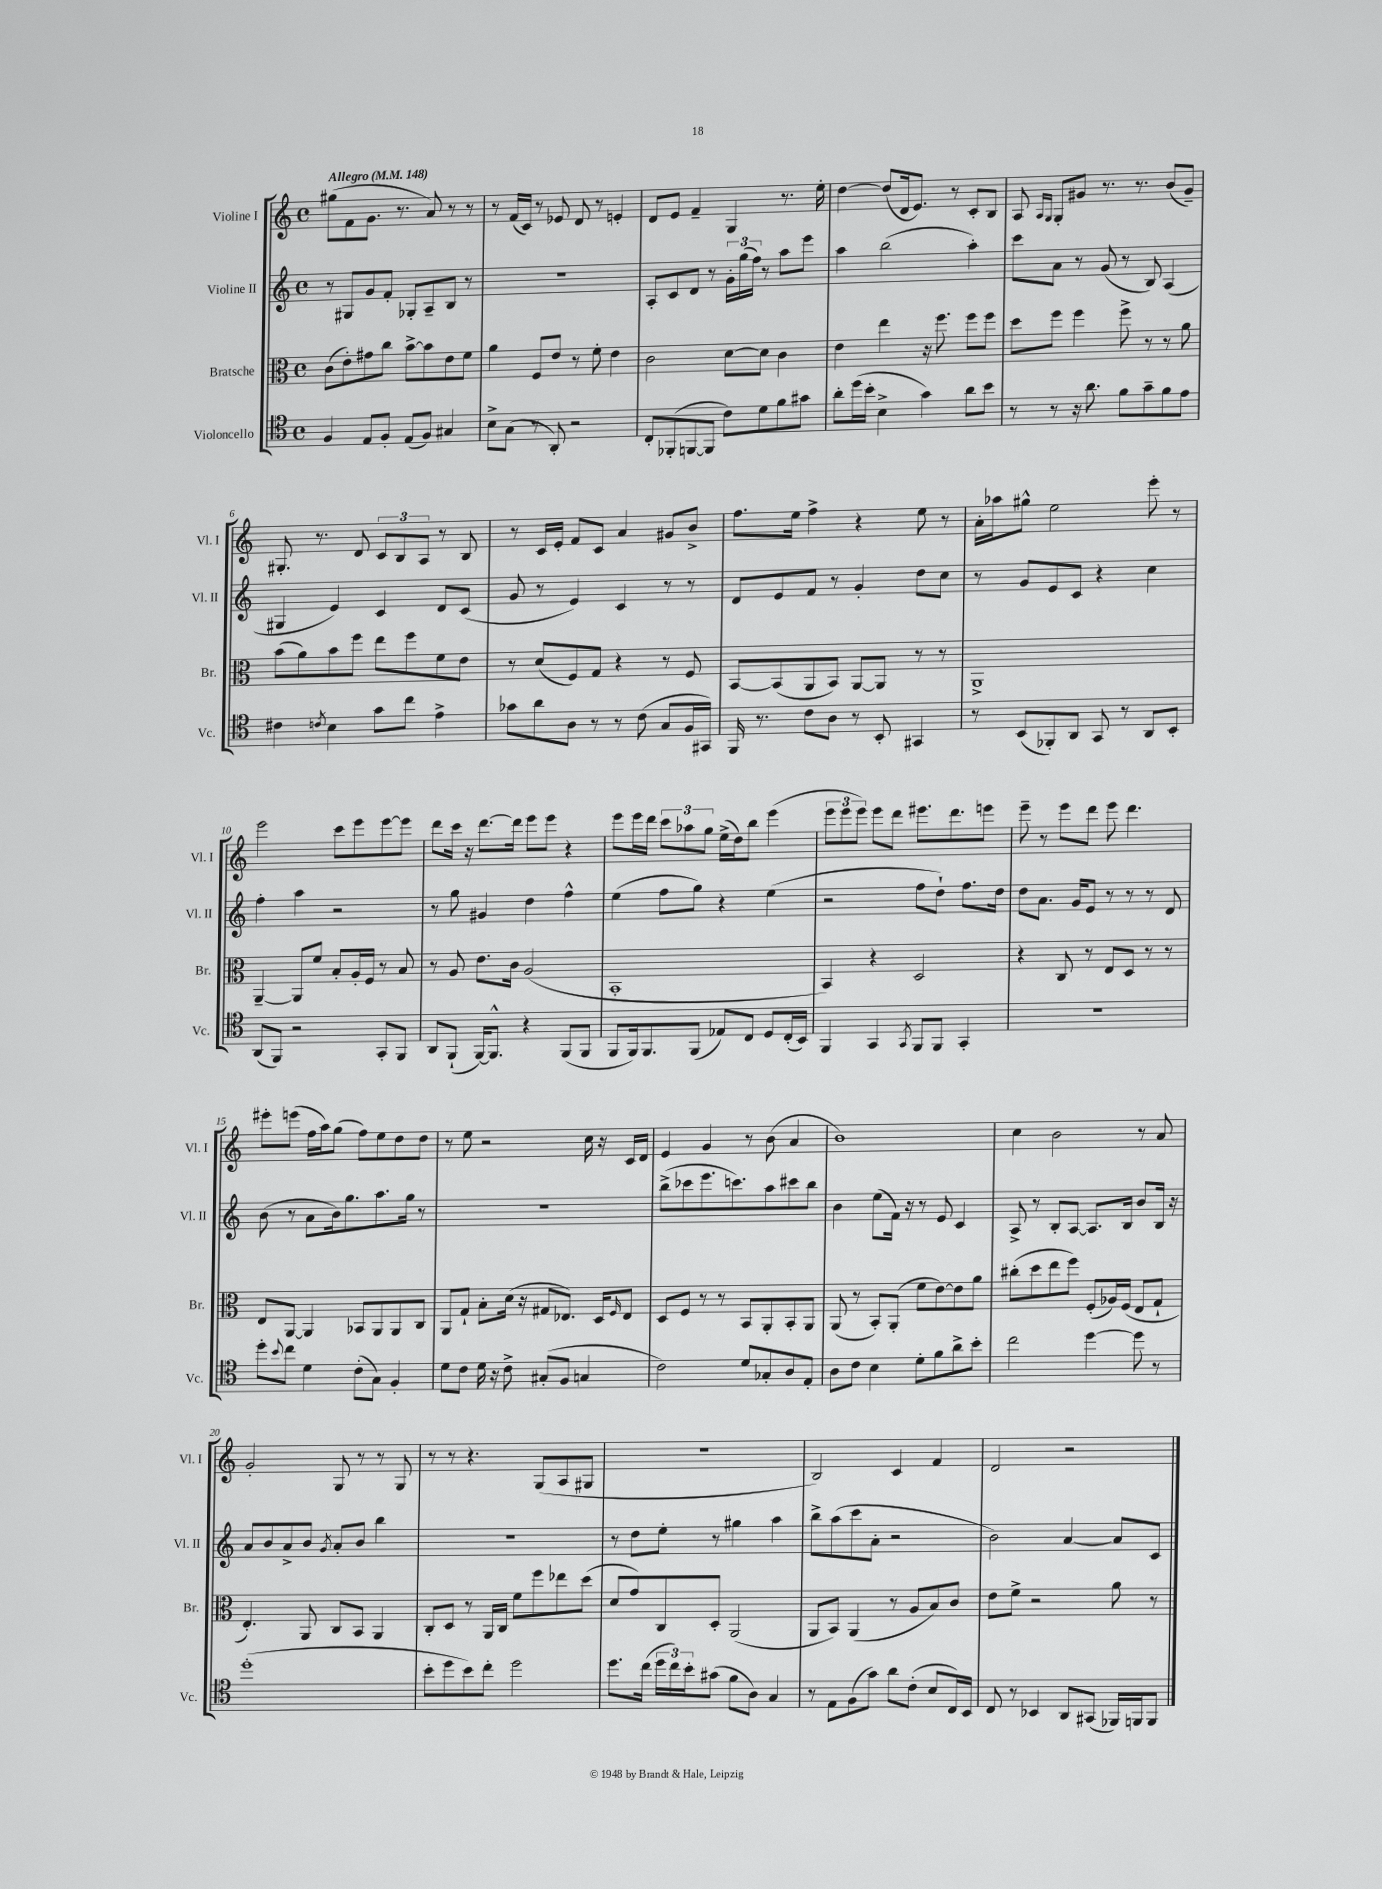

**kern	**kern	**kern	**kern
*part4	*part3	*part2	*part1
*staff4	*staff3	*staff2	*staff1
*I"Violoncello	*I"Bratsche	*I"Violine II	*I"Violine I
*I'Vc.	*I'Br.	*I'Vl. II	*I'Vl. I
*clefC4	*clefC3	*clefG2	*clefG2
*k[]	*k[]	*k[]	*k[]
*M4/4	*M4/4	*M4/4	*M4/4
*met(c)	*met(c)	*met(c)	*met(c)
*MM148	*MM148	*MM148	*MM148
=1	=1	=1	=1
!	!	!	!LO:TX:a:B:t=Allegro
4F/	(8c\L	8r	(8gg#X\L
.	8e'\)	8G#X/L	8f\
8E/L	8g#X\	8g/	8.g\J
8F'/J	8cc\J	8f'/J	.
.	.	.	8.r
(8E/L	[8b^\L	8G-X'/L	.
8F/J)	8b\]	8A~/	8a/)
4G#X/	8e\	8B/J	8r
.	8f\J	8r	8r
=2	=2	=2	=2
8B^\L	4a\	1r	8r
(8G\J	.	.	(16f/LL
.	.	.	16c/JJ)
8r	8F/L	.	8r
8AA'/)	8e/J	.	8e-X/
2r	8r	.	8d/
.	8f'\	.	8r
.	4e\	.	4en'/
=3	=3	=3	=3
8C'/L	2c\	8A'/L	8d/L
(8FF-X'/	.	8c/	8e/J
[8FFn/	.	8d/J	4f~/
8FF/J]	.	8r	.
8c\L)	[8d\L	24g'\LL	4G/
.	.	(24gg\	.
.	.	24ff\JJ)	.
8d\	8d\J]	8r	.
8f\	4c\	8aa\L	8.r
8g#X\J	.	8eee\J	.
.	.	.	16ee'\
=4	=4	=4	=4
8a'\L	4e\	4aa\	[4dd\
(16dd\L	.	.	.
16b'\JJ	.	.	.
4B^\	4ee\	(2bb\	(8dd/L]
.	.	.	16d/k
.	.	.	8.e/J)
4g\)	16r	.	.
.	8.ff\	.	.
.	.	.	8r
8a\L	8ff\L	4aa'\)	8c'/L
8b\J	8ff\J	.	8B/J
=5	=5	=5	=5
8r	8dd\L	8ccc\L	8A/
.	.	.	16qqA/LL
.	.	.	16qqG/JJ
8r	8ff\J	8a\J	8G'/L
16r	4ff\	8r	8g#X/J
8.a\	.	.	.
.	.	(8g/	8.r
8f\L	8ff^\	8r	.
.	.	.	8.r
8g~\	8r	8B/)	.
8f\	8r	(4A/	(8b/L
8e\J	8a\	.	8g#~/J)
!!LO:LB:g=z
=6	=6	=6	=6
4c#X\	(8b\L	4G#X/	8.G#X'/
.	8a\)	.	.
.	.	.	8.r
8qcn/	.	.	.
4B\	8b\	4e/)	.
.	8ff\J	.	8d/
8g\L	8ee\L	4c/	12c/L
.	.	.	12B/
8cc\J	8ff\	.	.
.	.	.	12A/J
4e^\	8f\	8d/L	8r
.	8e\J	(8c/J	8B/
=7	=7	=7	=7
8g-X\L	8r	8g/	8r
8a\	(8d/L	8r	16c/LL
.	.	.	16e'/JJ
8A\J	8F/)	4e/)	8f/L
8r	8G/J	.	8c/J
8r	4r	4c/	4a/
(8c\	.	.	.
8G/L	8r	8r	8g#X/L
16F/L	8F/	8r	8b^/J
16GG#X/JJ)	.	.	.
=8	=8	=8	=8
16FF/	[8BB/L	8d/L	8.ff\L
8.r	.	.	.
.	(8BB/]	8e/	.
.	.	.	16ee\Jk
8c\L	8AA/	8f/J	4ff^\
8A\J	8BB/J)	8r	.
8r	[8AA/L	4g'/	4r
8BB'/	8AA/J]	.	.
4GG#X/	8r	8dd\L	8ee\
.	8r	8cc\J	8r
=9	=9	=9	=9
8r	1AA^	8r	16a'\LL
.	.	.	16aa-X\J
(8BB/L	.	8g/L	8gg#X^^\J
8FF-X'/)	.	8e/	2ee\
8AA/J	.	8c/J	.
8GG/	.	4r	.
8r	.	.	.
8AA/L	.	4cc\	8eee'\
8BB'/J	.	.	8r
!!LO:LB:g=z
=10	=10	=10	=10
(8AA/L	[4AA~/	4ff'\	2eee\
8FF/J)	.	.	.
2r	8AA/L]	4aa\	.
.	8f/J	.	.
.	8B'/L	2r	8ccc\L
.	16A'/L	.	8eee\
.	16F/JJ	.	.
8GG'/L	8r	.	[8eee\
8FF/J	8B/	.	8eee\J]
=11	=11	=11	=11
8AA/L	8r	8r	8ddd\L
(8FF`/J	8A/	8gg\	16ccc\Jk
.	.	.	16r
[16FF/KL)	8.e\L	4g#X/	[8.ddd\L
8.FF^^/J]	.	.	.
.	16c\Jk	.	16ddd\Jk]
4r	(2A/	4dd\	8eee\L
.	.	.	8eee\J
(8FF/L	.	4ff^^\	4r
8FF/J	.	.	.
=12	=12	=12	=12
8FF/L	1BB'	(4ee\	8eee\L
16FF/k)	.	.	16eee\L
8.FF/	.	.	16ddd\JJ
.	.	8ff\L	12ccc\L
.	.	.	12aa-X\
(8FF/J	.	8gg\J)	.
.	.	.	12gg\J
8E-X/L)	.	4r	(16ee^\LL
.	.	.	16dd\J)
8C/J	.	.	8bb\J
8D/L	.	(4ee\	(4eee\
(16C'/L	.	.	.
16BB/JJ)	.	.	.
=13	=13	=13	=13
4FF/	4BB/)	2r	12eee\L
.	.	.	12eee\
.	.	.	12eee\J)
4GG/	4r	.	8eee\L
.	.	.	8ddd\J
8qGG/	.	.	.
8FF/L	2D/	8ff\L	8.eee#X\L
8FF/J	.	8dd`\J)	.
.	.	.	8.ddd\
4GG'/	.	8.ff\L	.
.	.	.	8eeen\J
.	.	16dd\Jk	.
=14	=14	=14	=14
1r	4r	8dd\L	8eee~\
.	.	8.a\J	8r
.	8C/	.	8eee\L
.	.	16g/KL	.
.	8r	8e/J	8ddd\J
.	8E/L	8r	8eee\
.	8D/J	8r	4.ddd\
.	8r	8r	.
.	8r	8d/	.
!!LO:LB:g=z
=15	=15	=15	=15
8dd'\L	8E/L	(8b\	8eee#X'\L
8qqb/	.	.	.
8cc\J	[8AA/J	8r	(8eeen\J
4d\	4AA/]	8a\L	16ff\LL
.	.	.	16aa\J)
.	.	16b\k)	(8gg\J
.	.	8.gg\	.
(8c'\L	8BB-X/L	.	8ff\L)
8G\J)	8AA/	8.aa\	8ee\
4F'/	8AA/	.	8dd\
.	.	16gg\Jk	.
.	8C/J	8r	8dd\J
=16	=16	=16	=16
8d\L	8AA/L	1r	8r
8c\J	8G`/J	.	8ee\
16d\	8B'\L	.	2r
16r	.	.	.
8c^\	(16d\Jk	.	.
.	16r	.	.
(8G#X'/L	8G#X/L	.	.
8F/J	8.E-X/J)	.	.
4Gn/	.	.	16cc\
.	16D/KL	.	16r
.	16qqF/	.	.
.	8E-/J	.	16c/LL
.	.	.	16d/JJ
=17	=17	=17	=17
2c\)	8D/L	(8bb^\L	4e/
.	8F/J	8ccc-X\	.
.	8r	8.eee\	4g/
.	8r	.	.
.	.	8.cccn\)	.
8d/L	8BB/L	.	8r
8G-X'/	8AA'/	8aa\	(8b\
8A/	8BB'/	8ccc#X\	4a/
8E'/J	8AA/J	8bb\J	.
=18	=18	=18	=18
8A\L	(8AA/	4b\	1b)
8c\J	8r	.	.
4B\	8BB'/L)	(8ee\L	.
.	(8AA'/J	16f\Jk)	.
.	.	16r	.
8d'\L	8f\L	8r	.
8f\	[8e\)	8e/	.
8a^\	8e\]	4c/	.
8b'\J	8a\J	.	.
=19	=19	=19	=19
2cc\	(8cc#X'\L	8A^/	4cc\
.	8dd\	8r	.
.	8ee\	8B'/L	2b\
.	8ff\J)	[8A/J	.
[4dd\	(8F'/L	8.A/L]	.
.	16A-X/L)	.	.
.	(16F/JJ	16B/Jk	.
8dd\]	8E/L	8b/L	8r
8r	8G`/J	16B/Jk	8a/
.	.	16r	.
!!LO:LB:g=z
=20	=20	=20	=20
(1dd'	4.E'/)	8a/L	2g'/
.	.	8b/	.
.	.	8a^/	.
.	8AA/	8b/J	.
.	.	8qg/	.
.	8C/L	8a'/L	8G/
.	8BB/J	8b/J	8r
.	4AA/	4bb\	8r
.	.	.	8G/
=21	=21	=21	=21
8b'\L	8C'/L	1r	8r
8dd\	8D/J	.	8r
8b\)	8r	.	4.r
8cc'\J	16AA/LL	.	.
.	16C/JJ	.	.
2dd\	8f\L	.	.
.	8ff\	.	(8G/L
.	8ee-X\	.	8A/
.	(8dd\J	.	8G#X/J
=22	=22	=22	=22
8.dd\L	8d/L	8r	1r
.	8g/)	8dd\L	.
(16cc\Jk	.	.	.
24dd\LL	8C/	8ee'\J	.
24cc\)	.	.	.
24b'\J	.	.	.
(8g#X\J	8D'/J	8r	.
8f\L	(2AA/	4gg#X\	.
8A\J)	.	.	.
4G/	.	4aa\	.
=23	=23	=23	=23
8r	8AA/L	8bb^\L	2B/)
8E\L	8BB/J)	(8aa\	.
(8F\	(4AA/	8ccc\	.
8g\J)	.	8a'\J	.
8a\L	8r	2r	4c/
(8c'\J	8A/L	.	.
8B/L	8B/)	.	4f/
16C/L)	8c/J	.	.
16BB/JJ	.	.	.
=24	=24	=24	=24
8C/	8e\L	2b\)	2d/
8r	8f^\J	.	.
4BB-X/	2r	.	.
8AA/L	.	[4a/	2r
(8GG#X/J	.	.	.
16FF-X/LL)	8a\	8a/L]	.
16FFn/J	.	.	.
8FF/J	8r	8c/J	.
==	==	==	==
*-	*-	*-	*-
